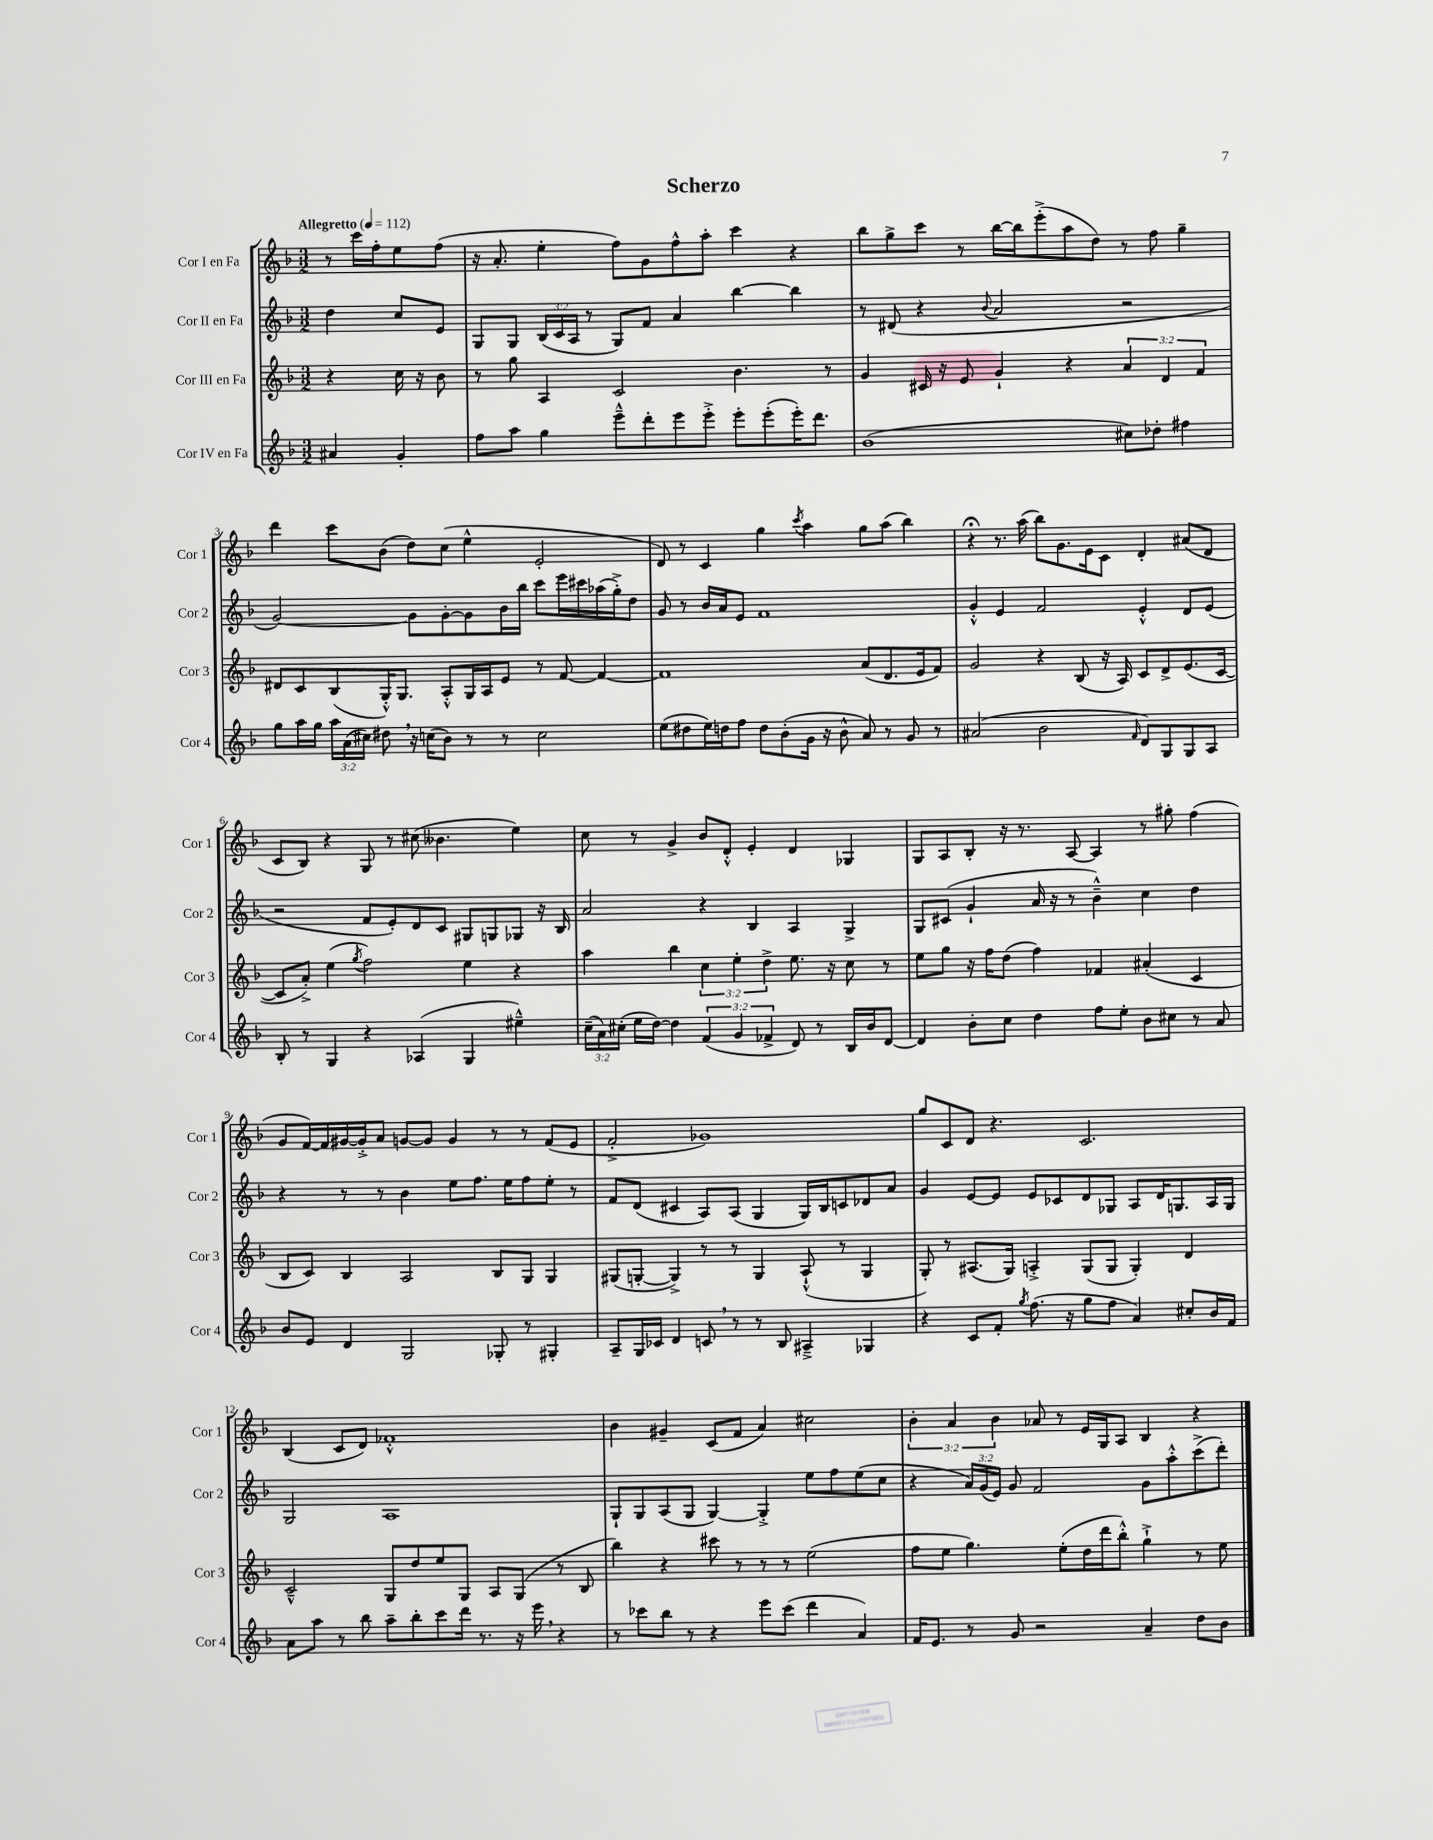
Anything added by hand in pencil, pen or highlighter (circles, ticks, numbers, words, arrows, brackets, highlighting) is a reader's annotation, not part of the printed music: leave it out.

**kern	**kern	**kern	**kern
*part4	*part3	*part2	*part1
*staff4	*staff3	*staff2	*staff1
*I"Cor IV en Fa	*I"Cor III en Fa	*I"Cor II en Fa	*I"Cor I en Fa
*I'Cor 4	*I'Cor 3	*I'Cor 2	*I'Cor 1
*clefG2	*clefG2	*clefG2	*clefG2
*k[b-]	*k[b-]	*k[b-]	*k[b-]
*M3/2	*M3/2	*M3/2	*M3/2
*MM112	*MM112	*MM112	*MM112
=	=	=	=
!	!	!	!LO:TX:a:B:t=Allegretto
4a#X/	4r	4dd\	8r
.	.	.	16ccc\LL
.	.	.	16ff'\J
4g'/	16cc\	8cc/L	8ee\
.	16r	.	.
.	8b-\	8e/J	(8ff\J
=1	=1	=1	=1
8ff\L	8r	8G/L	16r
.	.	.	8.a'/
8aa\J	8gg\	8G/J	.
4gg\	4A/	(24B-/LL	4ee'\
.	.	24c/	.
.	.	24A/JJ	.
.	.	8r	.
8eee~^^\L	2c/	8G/L)	8ff\L)
8ddd'\	.	8f/J	8g\
8eee\	.	4a/	8ff^^\
8eee'^\J	.	.	8aa'\J
8eee'\L	4.b-\	[4bb-\	4ccc\
(8eee'\	.	.	.
16eee'\K)	.	4bb-\]	4r
8.ddd\J	.	.	.
.	8r	.	.
=2	=2	=2	=2
(1b-	4g/	8r	8bb-\L
.	.	(8d#X/	8gg^\
.	16c#X/	4r	8ccc\J
.	16r	.	.
.	8e/	.	8r
.	.	8qqb-/	.
.	4g`/	2a/	[16bb-\LL
.	.	.	16bb-\J]
.	.	.	(8eee'^\
.	4r	.	8aa\
.	.	.	8dd\J)
8cc#X\L)	6a/	2r	8r
8dd-X'\J	.	.	8ff\
.	6d/	.	.
4ff#X\	.	.	4gg~\
.	6f/	.	.
!!LO:LB:g=z
=3	=3	=3	=3
8gg\L	8d#X/L	[2g/)	4ddd\
16aa\L	8c/	.	.
16gg\JJ	.	.	.
24aa\LL	(8B-/	.	8ccc\L
(24a\	.	.	.
24cc#X\JJ)	.	.	.
8dd#X,\	16G'^^/K)	.	(8b-\J
.	8.G/J	.	.
16r	.	8g\L]	8dd\L)
(16ccn\KL	.	.	.
8b-\J)	8A'^^/L	[8g'\	(8cc\J
8r	16G/L	8g\]	4ee^^\
.	16A/J	.	.
8r	8e/J	16b-\L	.
.	.	16bb-\JJ	.
2cc\	8r	8ccc\L	2e'/
.	[8f/	16eee\L	.
.	.	16ccc#X\	.
.	4f/_	(16aa-X\	.
.	.	16gg'^\J)	.
.	.	8dd\J	.
=4	=4	=4	=4
(8ee\L	1f]	8g/	8d/)
8dd#X\	.	8r	8r
16ee\L)	.	16b-/LL	4c/
16ddn\J	.	16a/J	.
8ff\J	.	8e/J	.
8dd\L	.	1f	4gg\
(8b-'\	.	.	.
.	.	.	8qccc/
16g\Jk	.	.	4aa\
16r	.	.	.
8b-^^\	.	.	.
8a/)	(8a/L	.	8gg\L
8r	8.d/	.	(8aa\J
8g/	.	.	4bb-\)
.	16e/k	.	.
8r	8f/J)	.	.
=5	=5	=5	=5
(2a#X/	2g/	4g'^^/	4r;<
.	.	4e/	8.r
.	.	.	(16aa\
2b-\	4r	2f/	8bb-\L)
.	.	.	8.g\
.	(8B-/	.	.
.	.	.	16e\k
.	16r	.	8c\J
.	16A/)	.	.
16qqf/	.	.	.
8d/L)	8c/L	4e'^^/	4d'/
8G/	8d^/	.	.
8G/	(8.e/	8d/L	(8a#X/L
8A/J	.	(8e/J	8d/J
.	[16c/Jk	.	.
!!LO:LB:g=z
=6	=6	=6	=6
8B-'/	8c/L]	2r	8c/L
8r	8a'^/J)	.	8B-/J)
4G/	(4ee\	.	4r
.	8qgg/	.	.
4r	2ff\)	8f/L	8G/
.	.	8e'/)	8r
(4A-X/	.	8d/	(8cc#X\
.	.	8c/J	4.b--X\
4G/	4ee\	8G#X/L	.
.	.	8Gn/	.
4ee#X~^^\)	4r	8G-X/J	4ee\)
.	.	16r	.
.	.	16B-/	.
=7	=7	=7	=7
(24cc~\LL	4aa\	2a/	8cc\
24a\)	.	.	.
(24cc#X'\JJ	.	.	.
16ee\LL	.	.	8r
[16dd\JJ)	.	.	.
4dd\]	4bb-\	.	4g^/
(6f/	6cc\	4r	8b-/L
.	.	.	8d'^^/J
6g/	6ee'\	.	.
.	.	4B-/	4e'/
6f-X^/	6dd^\	.	.
8d/)	8.ee\	4A/	4d/
8r	.	.	.
.	16r	.	.
16B-/LL	8cc\	4G^/	4G-X/
16b-/J	.	.	.
[8d/J	8r	.	.
=8	=8	=8	=8
4d/]	8ee\L	8G/L	8G/L
.	8gg\J	(8c#X/J	8A/
8b-'\L	16r	4g`/	8B-'/J
.	16ff\KL	.	.
8cc\J	(8dd\J	.	16r
.	.	.	8.r
4dd\	4ff\)	16a/	.
.	.	16r	.
.	.	8r	[8A/
8ff\L	4f-X/	4b-~^^\)	4A/]
8ee'\J	.	.	.
8b-\L	(4a#X'/	4cc\	8r
8cc#X\J	.	.	8gg#X'\
8r	4c/	4dd\	(4ff\
8a/	.	.	.
!!LO:LB:g=z
=9	=9	=9	=9
8b-/L	8B-/L	4r	8g/L
8e/J	8c/J)	.	[16f/L)
.	.	.	16f/]
4d/	4B-/	8r	[16g#X/
.	.	.	16g#'^/J]
.	.	8r	8a/J
2G/	2A/	4b-\	[8gn/L
.	.	.	8g/J]
.	.	8ee\L	4g/
.	.	8.ff\J	.
8G-X'/	8B-/L	.	8r
.	.	16ee\KL	.
8r	8G/J	8ff\	8r
4G#X'/	4G/	8ee'\J	(8f/L
.	.	8r	8e/J
=10	=10	=10	=10
8A~/L	(8G#X/L	8f/L	2f'^/
16G/L	[8Gn'/J	(8d/J	.
16c-X/JJ	.	.	.
4d/	4G^/])	4c#X/	.
8cn,/	8r	8A/L)	1g-X)
8r	8r	(8A/J	.
8r	4G/	4G/	.
8B-/	.	.	.
4A#X~^/	(8A`^^/	16G/LL)	.
.	.	16B-/J	.
.	8r	8cn/	.
4G-X/	4G/	8d-X/	.
.	.	8a/J	.
=11	=11	=11	=11
4r	8G'/)	4g/	8gg/L
.	8r	.	8c/
8c/L	(8.A#X/L	[8e/L	8d/J
8f'/J	.	8e/J]	4.r
.	16G/Jk)	.	.
8qgg/	.	.	.
(8.ff\	4An'^/	8e/L	.
.	.	8c-X/	.
16r	.	.	.
8gg\L	(8G/L	8d/	2.c/
8ff\J	8G/J	8G-X/J	.
4a/)	4G'/)	8A/L	.
.	.	16d/K	.
.	.	8.Gn/	.
8cc#X'/L	4d/	.	.
16b-/L	.	16A/L	.
16f/JJ	.	16G/JJ	.
!!LO:LB:g=z
=12	=12	=12	=12
8a\L	2c~^^/	2G/	(4B-/
8aa\J	.	.	.
8r	.	.	8c/L
8bb-\	.	.	8d/J)
8aa~\L	8G/L	1A	1f-X'^^
8bb-'\	8dd/	.	.
8ccc\	8ee/	.	.
16ddd\Jk	8G/J	.	.
8.r	.	.	.
.	8A/L	.	.
16r	(8G/J	.	.
16eee,\	.	.	.
4r	8r	.	.
.	8B-/	.	.
=13	=13	=13	=13
8r	4bb-\)	8G`/L	4b-\
8ccc-X\L	.	8G/	.
8bb-\J	4r	(8A/	4g#X~/
8r	.	8G/J	.
4r	8ccc#X\	[4G/)	(8c/L
.	8r	.	8f/J
8eee\L	8r	4G'^/]	4a/)
(8ccc-\J	8r	.	.
4ddd\	(2ee\	8ee\L	2cc#X\
.	.	8ff\	.
4a/)	.	(8ee\	.
.	.	8cc\J	.
=14	=14	=14	=14
16f/KL	8ff\L	4r	6b-'\
8.e/J	.	.	.
.	8ee\J	.	.
.	.	.	6a/
8r	4.gg\)	24a/LL)	.
.	.	(24g/	.
.	.	24e/JJ)	6b-\
8g/	.	8g/	.
2r	.	2f/	8a-X/
.	(8ee'\L	.	8r
.	16dd\L	.	16e/LL
.	16ddd\J	.	16G/J
.	8bb-'^^\J)	.	8A/J
4a~/	4gg`^\	8g\L	4B-/
.	.	8aa'^^\	.
8dd\L	8r	(8ccc^\	4r
8b-\J	8ee\	8ddd'\J)	.
==	==	==	==
*-	*-	*-	*-
